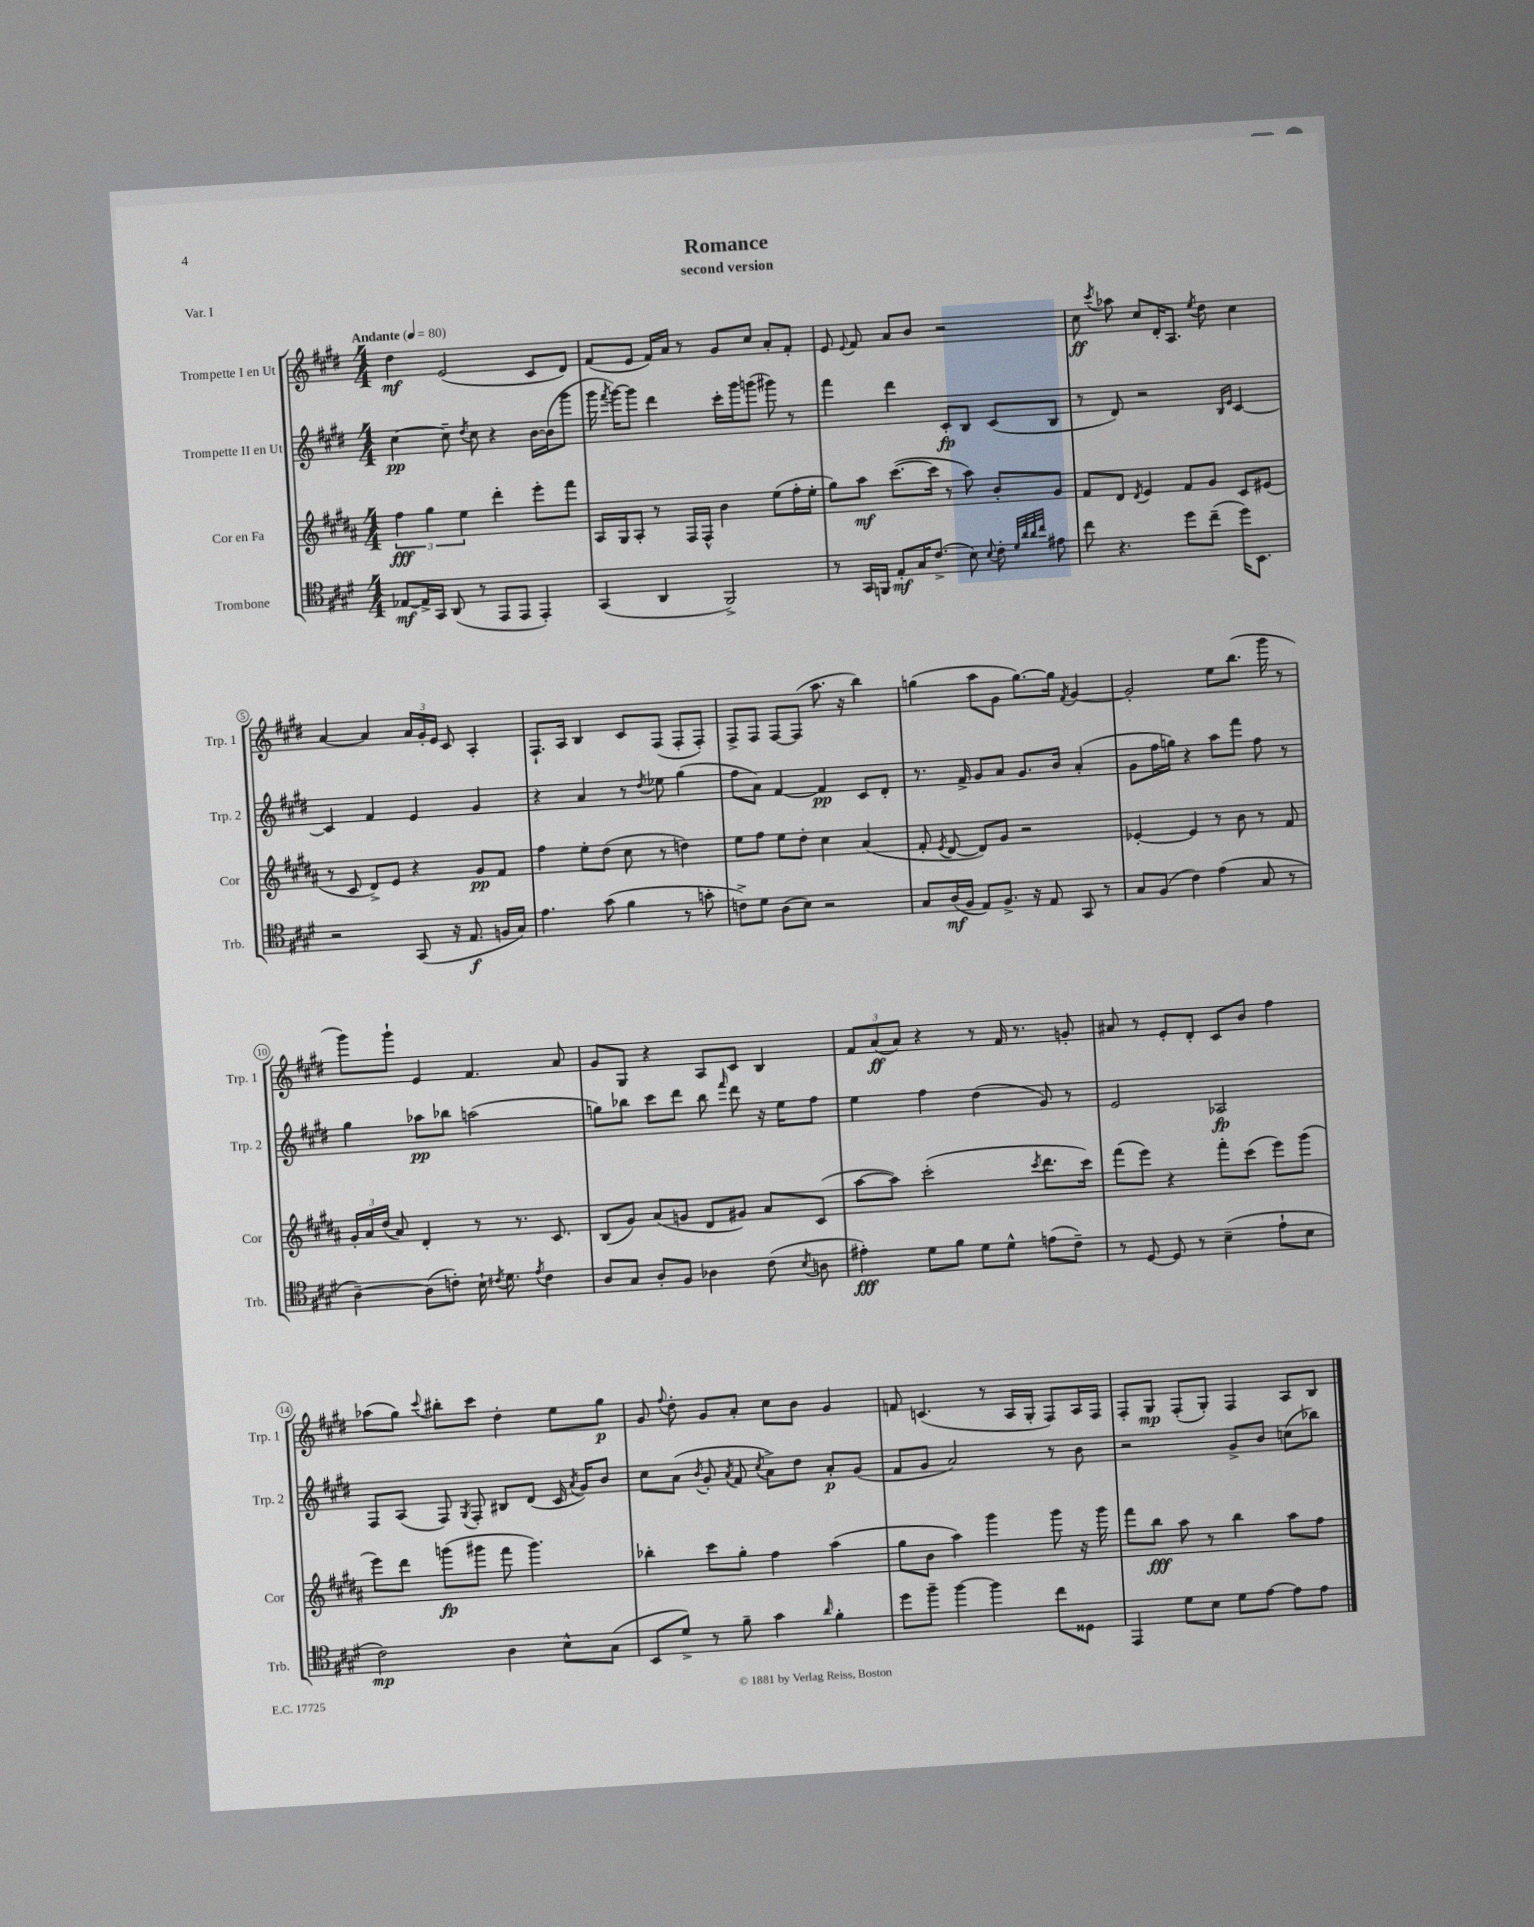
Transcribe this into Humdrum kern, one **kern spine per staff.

**kern	**dynam	**kern	**dynam	**kern	**dynam	**kern	**dynam
*part4	*part4	*part3	*part3	*part2	*part2	*part1	*part1
*staff4	*staff4	*staff3	*staff3	*staff2	*staff2	*staff1	*staff1
*I"Trombone	*	*I"Cor en Fa	*	*I"Trompette II en Ut	*	*I"Trompette I en Ut	*
*I'Trb.	*	*I'Cor	*	*I'Trp. 2	*	*I'Trp. 1	*
*clefC4	*	*clefG2	*	*clefG2	*	*clefG2	*
*k[f#c#g#d#]	*	*k[f#c#g#d#a#]	*	*k[f#c#g#d#]	*	*k[f#c#g#d#]	*
*M4/4	*	*M4/4	*	*M4/4	*	*M4/4	*
*MM80	*	*MM80	*	*MM80	*	*MM80	*
=1	=1	=1	=1	=1	=1	=1	=1
!	!	!	!	!	!	!LO:TX:a:B:t=Andante	!
[8E-X/L	mf	6ff#\	fff	[4cc#\	pp	4dd#\	mf
16E-^/L]	.	.	.	.	.	.	.
.	.	6gg#\	.	.	.	.	.
16GG#/JJ	.	.	.	.	.	.	.
(8AA/	.	.	.	8cc#~\]	.	(2e/	.
.	.	6ee\	.	.	.	.	.
.	.	.	.	8qdd#/	.	.	.
8r	.	.	.	8cc#\	.	.	.
8EE/L	.	4ddd#'\	.	4r	.	.	.
8EE/J	.	.	.	.	.	.	.
4EE'/)	.	8eee'\L	.	[16b\LL	.	8c#/L	.
.	.	.	.	(16b\J]	.	.	.
.	.	8fff#\J	.	8ggg#\J	.	8d#/J)	.
=2	=2	=2	=2	=2	=2	=2	=2
(4GG#/	.	16A#/LL	.	16ggg#\	.	(8f#/L	.
.	.	.	.	8qfff#/	.	.	.
.	.	16G#/J	.	[16ggg#\KL)	.	.	.
.	.	8A#'/J	.	8ggg#\J]	.	8e/J	.
4AA/	.	8r	.	4ddd#\	.	16f#/LL)	.
.	.	.	.	.	.	16a/JJ	.
.	.	16F#/LL	.	.	.	8r	.
.	.	16F#^^/JJ	.	.	.	.	.
2FF#^/)	.	4b\	.	16ccc#'\LL	.	8g#/L	.
.	.	.	.	16ggg#\J	.	.	.
.	.	.	.	(8gggn\J	.	8cc#/J	.
.	.	(8ee\L	.	8ggg#X\)	.	8a'/L	.
.	.	16ff#'\L	.	8r	.	8f#'/J	.
.	.	16ee'\JJ	.	.	.	.	.
=3	=3	=3	=3	=3	=3	=3	=3
8r	.	8gg#\L)	.	4fff#\	.	8e/	.
.	.	.	.	.	.	8qqe/	.
16GG#/LL	.	8aa#\J	mf	.	.	8f#/	.
16FFn/JJ	.	.	.	.	.	.	.
8E'/L	mf	([8.ccc#\L	.	4ddd#\	.	8a/L	.
16G#/K	.	.	.	.	.	8b/J	.
(8.c#^/J	.	16ccc#\Jk]	.	.	.	.	.
.	.	8r	.	8c#'/L	fp	2r	.
8B\)	.	8aa#\)	.	8B/J	.	.	.
8qqB/	.	.	.	.	.	.	.
8c#'\	.	8b'/L	.	(8c#/L	.	.	.
32qqd#/LLL	.	.	.	.	.	.	.
32qqa/	.	.	.	.	.	.	.
32qqa/	.	.	.	.	.	.	.
32qqcc#/JJJ	.	.	.	.	.	.	.
8e#X\	.	8g#/J	.	8B/J	.	.	.
=4	=4	=4	=4	=4	=4	=4	=4
8cc#\	.	8f#/L	.	8r	.	8cc#\	ff
.	.	.	.	.	.	8qccc#/	.
4.r	.	8d#/J	.	8d#/)	.	8aa-X\	.
.	.	8qd#/	.	.	.	.	.
.	.	4e/	.	2r	.	8cc#/L	.
.	.	.	.	.	.	16d#'/K	.
.	.	.	.	.	.	8.A/J	.
8dd#\L	.	8f#/L	.	.	.	.	.
.	.	.	.	.	.	8qee/	.
(8cc#~\J	.	8g#/J	.	.	.	8dd#\	.
.	.	.	.	16qqB/LL	.	.	.
.	.	.	.	16qqe/JJ	.	.	.
16dd#\KL)	.	8c#/L	.	[4c#/	.	4cc#\	.
8.BB\J	.	.	.	.	.	.	.
.	.	(8e#X/J	.	.	.	.	.
!!LO:LB:g=z
=5	=5	=5	=5	=5	=5	=5	=5
2r	.	8r	.	4c#/]	.	[4a/	.
.	.	8c#/	.	.	.	.	.
.	.	8d#^/L)	.	4f#/	.	4a/]	.
.	.	8e/J	.	.	.	.	.
(8GG#/	.	4r	.	4e/	.	24a/LL	.
.	.	.	.	.	.	24g#'/	.
.	.	.	.	.	.	24e/JJ	.
16r	.	.	.	.	.	8c#/	.
8.E/	f	.	.	.	.	.	.
.	.	8g#/L	pp	4g#/	.	4A'/	.
16Fn/LL	.	8f#/J	.	.	.	.	.
16G#/JJ)	.	.	.	.	.	.	.
=6	=6	=6	=6	=6	=6	=6	=6
4.e\	.	4ff#\	.	4r	.	8.F#`/L	.
.	.	.	.	.	.	16A/Jk	.
.	.	8ee'\L	.	4a/	.	4B/	.
(8g#\	.	(8dd#\J	.	.	.	.	.
4f#\	.	8cc#\	.	8r	.	8c#/L	.
.	.	.	.	8qdd#/	.	.	.
.	.	8r	.	8ee-X\	.	(8F#/J	.
8r	.	4ddn\)	.	(4gg#\	.	8F#'/L	.
8gn'\	.	.	.	.	.	8F#'/J)	.
=7	=7	=7	=7	=7	=7	=7	=7
8cn^\L)	.	8ee\L	.	8ff#\L	.	8F#^/L	.
8d#\J	.	8ff#\J	.	8a\J)	.	8F#/J	.
(8A\L	.	8ee\L	.	[4f#/	.	[8F#/L	.
8B\J)	.	8dd#'\J	.	.	.	(8F#/J]	.
2r	.	4cc#\	.	4f#/]	pp	8.aa\	.
.	.	.	.	.	.	16r	.
.	.	(4a#/	.	8c#/L	.	4bb\)	.
.	.	.	.	8d#'/J	.	.	.
=8	=8	=8	=8	=8	=8	=8	=8
8G#/L	.	8f#'/	.	8.r	.	(4ggn\	.
.	.	8qe/	.	.	.	.	.
(16A/L	mf	[8d#/	.	.	.	.	.
16F#/JJ	.	.	.	16f#^/	.	.	.
8E/L)	.	8d#/L])	.	8g#/L	.	8aa\L	.
8.F#^/J	.	8g#/J	.	8a/J	.	8g#\J	.
.	.	2r	.	8.g#/L	.	[8.gg\L)	.
16r	.	.	.	.	.	.	.
8E/	.	.	.	.	.	.	.
.	.	.	.	16b/Jk	.	16gg\Jk]	.
.	.	.	.	.	.	8qf#/	.
8GG#/	.	.	.	(4a'/	.	[4g#/	.
8r	.	.	.	.	.	.	.
=9	=9	=9	=9	=9	=9	=9	=9
8G#/L	.	[4e-X'/	.	8g#\L	.	2g#'/]	.
(8F#/J	.	.	.	16ff#\L	.	.	.
.	.	.	.	16ggn\JJ)	.	.	.
4c#\)	.	4e-/]	.	4r	.	.	.
(4e\	.	8r	.	8aa\L	.	8ee\L	.
.	.	8b\	.	8fff#\J	.	(8.bb\J	.
8G#/	.	8r	.	8ff#\	.	.	.
.	.	.	.	.	.	16ggg#\	.
8r	.	8f#/	.	8r	.	8r	.
!!LO:LB:g=z
=10	=10	=10	=10	=10	=10	=10	=10
[4A~\)	.	24g#'/LL	.	4gg#\	.	8ggg#\L)	.
.	.	24a#/	.	.	.	.	.
.	.	(24dd#/JJ	.	.	.	.	.
.	.	8a#/)	.	.	.	8ggg#`\J	.
(8A\L]	.	4d#'/	.	8aa-X\L	pp	4e/	.
8cn'\J)	.	.	.	8bb-X\J	.	.	.
16B`\	.	8r	.	(2aan\	.	4.f#/	.
8qc#X/	.	.	.	.	.	.	.
8.d#\	.	.	.	.	.	.	.
.	.	8.r	.	.	.	.	.
8qe/	.	.	.	.	.	.	.
4c#\	.	.	.	.	.	.	.
.	.	8.c#/	.	.	.	.	.
.	.	.	.	.	.	8a/	.
=11	=11	=11	=11	=11	=11	=11	=11
8A/L	.	(8B/L	.	8ggn\L)	.	8g#/L	.
8G#/J	.	8g#/J)	.	8bb-X\J	.	8G#/J	.
8A'/L	.	(8a#/L	.	8ccc#\L	.	4r	.
8F#/J	.	8gn/J	.	8ddd#\J	.	.	.
4A-X\	.	8d#/L	.	8bb-\	.	8A/L	.
.	.	.	.	16qqfff#/	.	.	.
.	.	8g#X/J)	.	8ddd#\	.	8c#/J	.
(8c#\	.	8a#/L	.	16r	.	4B/	.
.	.	.	.	16ee\KL	.	.	.
8qB/	.	.	.	.	.	.	.
8An\	.	(8c#/J	.	8ff#\J	.	.	.
=12	=12	=12	=12	=12	=12	=12	=12
4e#X'\)	fff	[8aa#\L	.	4ee\	.	12f#/L	.
.	.	.	.	.	.	(12a/	ff
.	.	8aa#\J])	.	.	.	.	.
.	.	.	.	.	.	12a/J)	.
8d#\L	.	(2ccc#'\	.	4ff#\	.	4r	.
8f#\J	.	.	.	.	.	.	.
8d#\L	.	.	.	(4dd#\	.	8r	.
8d#^^\J	.	.	.	.	.	16f#/	.
.	.	.	.	.	.	8.r	.
.	.	8qccc#/	.	.	.	.	.
(8en\L	.	8.ddd#\L	.	8g#/)	.	.	.
8c#~\J)	.	.	.	8r	.	8gn'/	.
.	.	16ccc#\Jk)	.	.	.	.	.
=13	=13	=13	=13	=13	=13	=13	=13
8r	.	(8fff#\L	.	2e/	.	8a#X/	.
[8D#/	.	8eee\J)	.	.	.	8r	.
8D#/]	.	4r	.	.	.	8e'/L	.
8r	.	.	.	.	.	8d#'/J	.
(4B~\	.	8fff#'\L	.	2A-X/	fp	8c#/L	.
.	.	(8ccc#\J	.	.	.	8b/J	.
8e`\L	.	8eee\L)	.	.	.	4ff#\	.
8B\J	.	(8ggg#\J	.	.	.	.	.
!!LO:LB:g=z
=14	=14	=14	=14	=14	=14	=14	=14
2c#\)	mp	8eee\L)	.	8F#/L	.	(8aa-X\L	.
.	.	8ddd#\J	.	(8A/J	.	8gg#\J)	.
.	.	.	.	.	.	8qqccc#/	.
.	.	(8gggn\L	fp	8F#/)	.	8bb#X'\L	.
.	.	.	.	8qG#/	.	.	.
.	.	8ggg#X\J	.	8F#'/	.	8ccc#\J	.
4A\	.	8fff#\	.	8B#X/L	.	4dd#'\	.
.	.	4.ggg#\)	.	(8d#/J	.	.	.
8B^^\L	.	.	.	16c#/	.	8ee\L	.
.	.	.	.	8qa/	.	.	.
.	.	.	.	16g#/KL)	.	.	.
(8G#\J	.	.	.	8b/J	.	8gg#\J	p
=15	=15	=15	=15	=15	=15	=15	=15
8BB/L	.	4bb-X'\	.	8cc#\L	.	8g#/	.
.	.	.	.	.	.	8qqff#/	.
8d#^/J)	.	.	.	(8a\J	.	8dd#'\	.
.	.	.	.	8qb/	.	.	.
8r	.	8ccc#\L	.	8g#'/	.	8g#/L	.
.	.	.	.	8qa/	.	.	.
8f#~\	.	8gg#'\J	.	8f#/	.	8a'/J	.
.	.	.	.	8qcc#/	.	.	.
4g#\	.	4ff#\	.	8a^\L)	.	8cc#\L	.
.	.	.	.	8dd#\J	.	8b\J	.
16qqa/	.	.	.	.	.	.	.
4f#'\	.	(4aa#\	.	8a'/L	p	4g#/	.
.	.	.	.	(8g#/J	.	.	.
=16	=16	=16	=16	=16	=16	=16	=16
8dd#\L	.	8gg#\L	.	8f#/L	.	8fn/	.
8ff#~\J	.	8b\J	.	8g#/J	.	(4.cn/	.
[4ff#\	.	4aa#\)	.	2a/)	.	.	.
4ff#\]	.	4ggg#\	.	.	.	8r	.
.	.	.	.	.	.	16A/LL	.
.	.	.	.	.	.	16G#'/JJ	.
8cc#\L	.	8ggg#\	.	8r	.	8F#/L)	.
8D##X\J	.	16r	.	8b\	.	16A/L	.
.	.	16ggg#\	.	.	.	16F#/JJ	.
=17	=17	=17	=17	=17	=17	=17	=17
4EE/	.	8fff#\L	.	2r	.	8F#'/L	.
.	.	8bb\J	fff	.	.	8G#/J	mp
8d#\L	.	8aa#\	.	.	.	(8F#'/L	.
8B\J	.	8r	.	.	.	8G#'/J)	.
8d#\L	.	4bb\	.	8g#^/L	.	4F#/	.
[8e\J	.	.	.	8b/J	.	.	.
8e\L]	.	8aa#\L	.	(8ccn\L	.	8A/L	.
8e\J	.	8ff#\J	.	8bb-X\J)	.	8B/J	.
==	==	==	==	==	==	==	==
*-	*-	*-	*-	*-	*-	*-	*-
